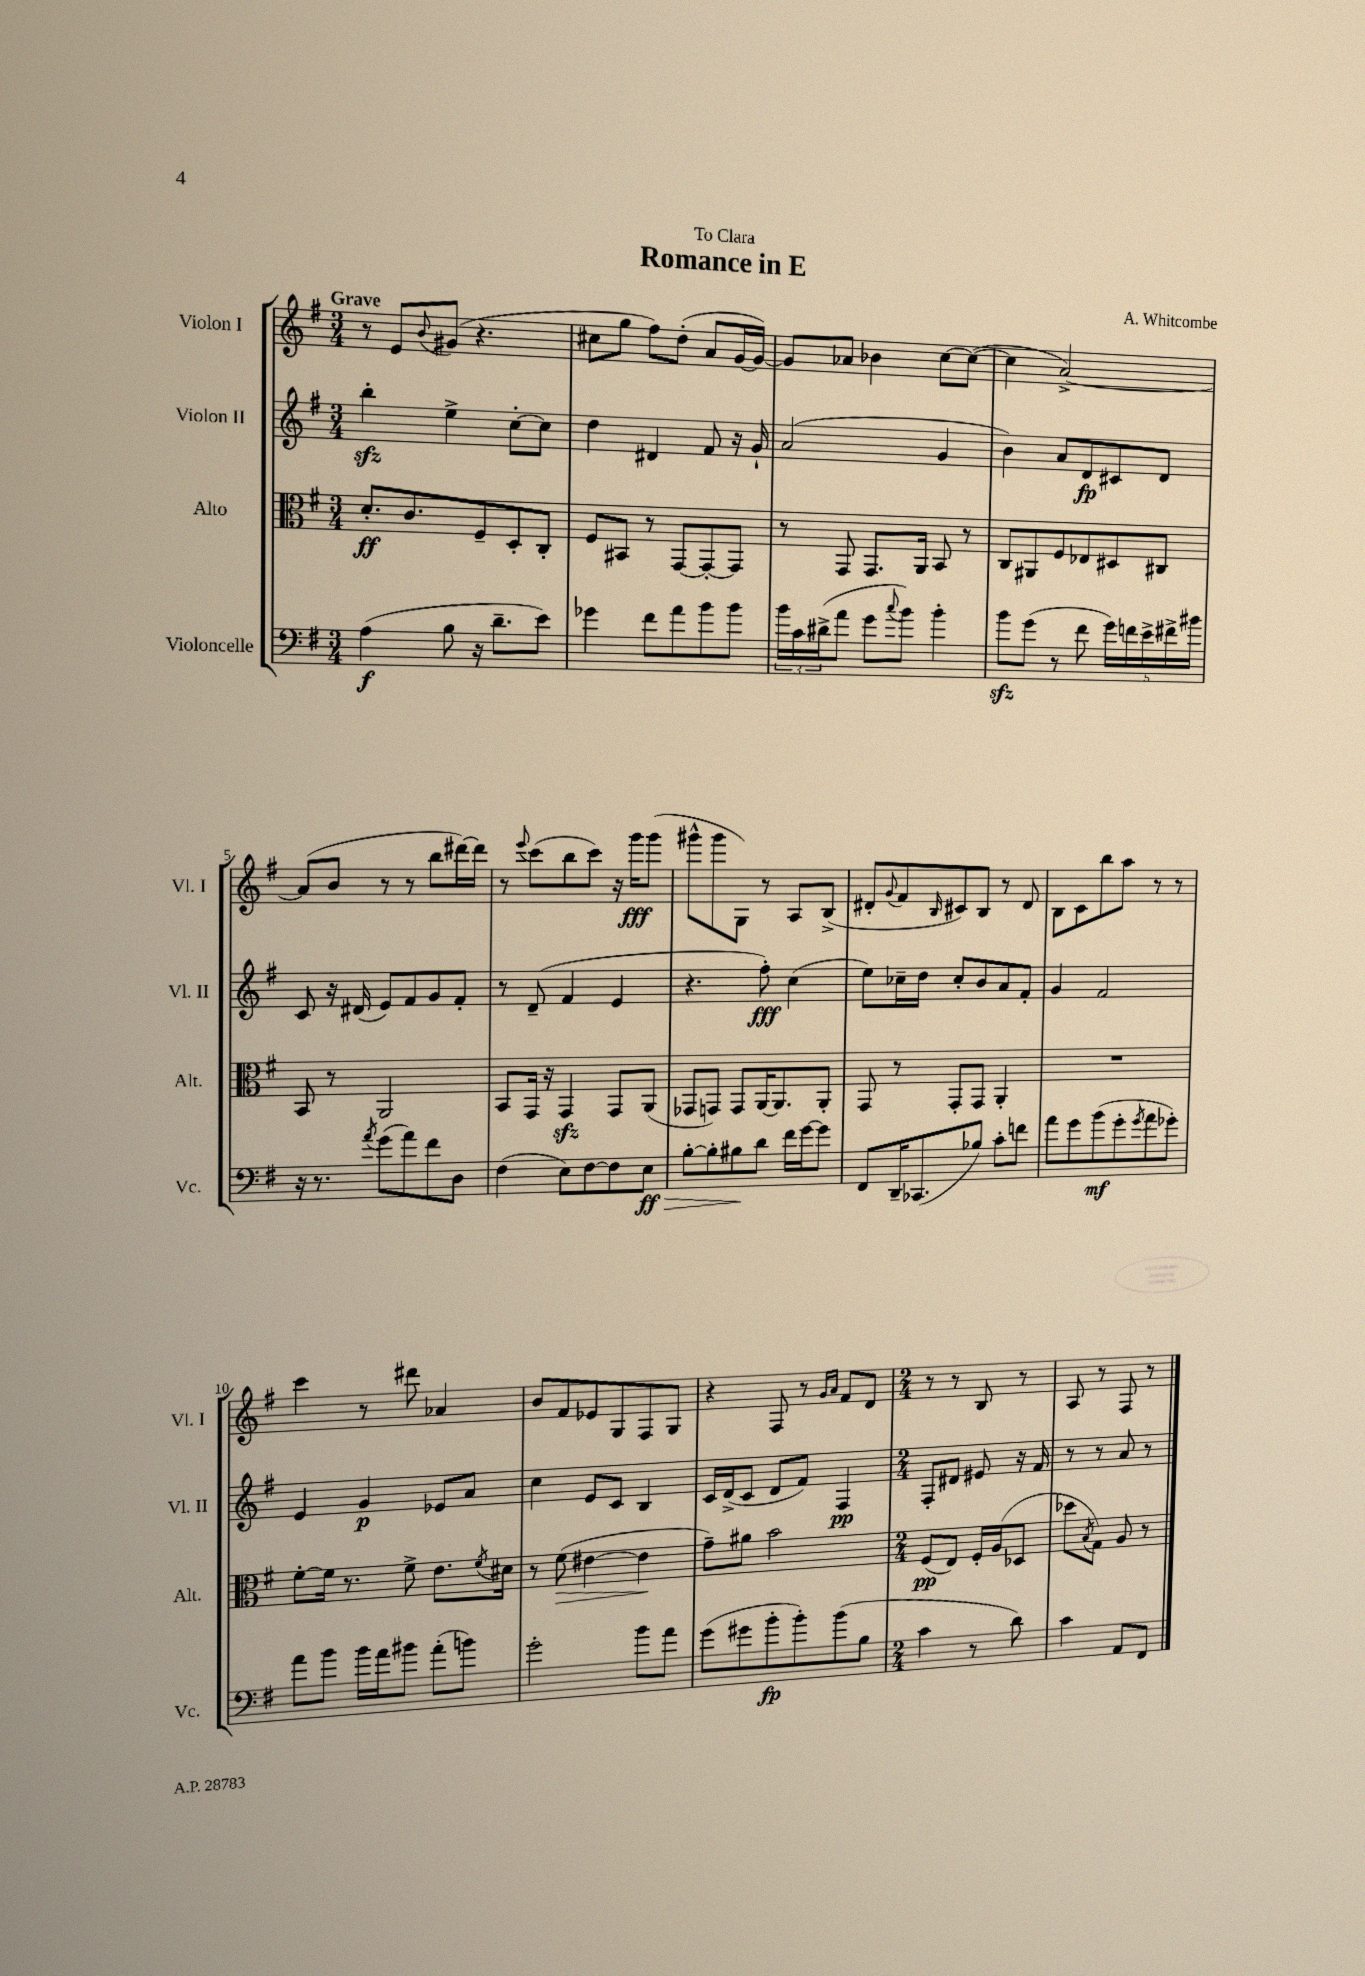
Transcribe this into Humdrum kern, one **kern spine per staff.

**kern	**dynam	**kern	**dynam	**kern	**dynam	**kern	**dynam
*part4	*part4	*part3	*part3	*part2	*part2	*part1	*part1
*staff4	*staff4	*staff3	*staff3	*staff2	*staff2	*staff1	*staff1
*I"Violoncelle	*	*I"Alto	*	*I"Violon II	*	*I"Violon I	*
*I'Vc.	*	*I'Alt.	*	*I'Vl. II	*	*I'Vl. I	*
*clefF4	*	*clefC3	*	*clefG2	*	*clefG2	*
*k[f#]	*	*k[f#]	*	*k[f#]	*	*k[f#]	*
*M3/4	*	*M3/4	*	*M3/4	*	*M3/4	*
=1	=1	=1	=1	=1	=1	=1	=1
!	!	!	!	!	!	!LO:TX:a:B:t=Grave	!
(4A\	f	8.d'/L	ff	4bbzz'\	.	8r	.
.	.	.	.	.	.	8e/L	.
.	.	8.c/	.	.	.	.	.
.	.	.	.	.	.	8qqb/	.
8B\	.	.	.	4ee^\	.	(8g#X/J	.
16r	.	8F#~/	.	.	.	4.r	.
8.d~\L	.	.	.	.	.	.	.
.	.	8D'/	.	[8cc'\L	.	.	.
8e\J)	.	8C'/J	.	8cc\J]	.	.	.
=2	=2	=2	=2	=2	=2	=2	=2
4g-X\	.	8F#/L	.	4dd\	.	8cc#X\L	.
.	.	8BB#X/J	.	.	.	8gg\J	.
8f#\L	.	8r	.	4d#X/	.	8ff#\L)	.
8a\	.	[8GG/L	.	.	.	(8dd'\J	.
8b\	.	8GG'/_	.	8f#/	.	8a/L	.
8b\J	.	8GG/J]	.	16r	.	[16g/L	.
.	.	.	.	16g`/	.	16g/JJ_)	.
=3	=3	=3	=3	=3	=3	=3	=3
24b\LL	.	8r	.	(2a/	.	8g/L]	.
24c\	.	.	.	.	.	.	.
(24d#X^\J	.	.	.	.	.	.	.
8a\J	.	8GG/	.	.	.	8a-X/J	.
8g\L	.	8.GG/L	.	.	.	4b-X\	.
8qqcc/	.	.	.	.	.	.	.
8b\J)	.	.	.	.	.	.	.
.	.	16AA/Jk	.	.	.	.	.
4b'\	.	8BB/	.	4g/	.	[8cc\L	.
.	.	8r	.	.	.	(8cc\J_	.
=4	=4	=4	=4	=4	=4	=4	=4
8bzz\L	.	8C/L	.	4b\)	.	4cc\]	.
(8g\J	.	8AA#X/	.	.	.	.	.
8r	.	8F#/	.	8a/L	.	[2a^/)	.
8f#\	.	8E-X/	.	8d/	fp	.	.
20g\LL)	.	8D#X/	.	8c#X/	.	.	.
20fn\	.	.	.	.	.	.	.
20e^\	.	.	.	.	.	.	.
.	.	8C#X/J	.	8d/J	.	.	.
20f#X^\	.	.	.	.	.	.	.
20b#X\JJ	.	.	.	.	.	.	.
!!LO:LB:g=z
=5	=5	=5	=5	=5	=5	=5	=5
16r	.	8BB/	.	8c/	.	(8a/L]	.
8.r	.	.	.	.	.	.	.
.	.	8r	.	16r	.	8b/J	.
.	.	.	.	(16d#X/	.	.	.
8qa/	.	.	.	.	.	.	.
(8g\L	.	2AA/	.	8e/L)	.	8r	.
8a\)	.	.	.	8f#/	.	8r	.
8f#\	.	.	.	8g/	.	8bb\L	.
8D\J	.	.	.	8f#'/J	.	[16ddd#X\L)	.
.	.	.	.	.	.	16ddd#\JJ]	.
=6	=6	=6	=6	=6	=6	=6	=6
(4F#\	.	8BB/L	.	8r	.	8r	.
.	.	.	.	.	.	8qqeee/	.
.	.	16GG/Jk	.	(8d~/	.	(8ccc\L	.
.	.	16r	.	.	.	.	.
8E\L)	.	4GGzz/	.	4f#/	.	8bb\	.
[8F#\	.	.	.	.	.	8ccc\J)	.
8F#\]	.	8GG/L	.	4e/	.	16r	.
.	.	.	.	.	.	16ggg\KL	fff
!	!LO:HP:b	!	!	!	!	!	!
8E\J	> ff	(8AA/J	.	.	.	(8ggg\J	.
=7	=7	=7	=7	=7	=7	=7	=7
[8B'\L	.	8GG-X/L	.	4.r	.	8ggg#X^^\L	.
8B'\]	.	8GGn/J)	.	.	.	8ggg#\	.
8B#X\	.	8GG/L	.	.	.	8G\J)	.
8d\J	]	[16AA/K	.	8ff#'\)	fff	8r	.
.	.	8.AA/]	.	.	.	.	.
16f#\LL	.	.	.	(4cc\	.	8A/L	.
[16g\J	.	.	.	.	.	.	.
8g\J]	.	8AA'/J	.	.	.	(8B^/J	.
=8	=8	=8	=8	=8	=8	=8	=8
8FF#/L	.	8GG/	.	8ee\L)	.	8d#X'/L	.
.	.	.	.	.	.	8qqg/	.
16DD~/K	.	8r	.	16cc-X~\L	.	8f#/	.
(8.CC-X/	.	.	.	16dd\JJ	.	.	.
.	.	.	.	.	.	16qqB/	.
.	.	8GG'/L	.	8cc-'/L	.	8c#X/)	.
8B-X/J)	.	8GG/J	.	8b/	.	8B/J	.
8c'\L	.	4AA'/	.	8a/	.	8r	.
8fn\J	.	.	.	8f#'/J	.	8d#/	.
=9	=9	=9	=9	=9	=9	=9	=9
8a\L	.	2.r	.	4g/	.	8B\L	.
8g\	.	.	.	.	.	8c\	.
(8b\	mf	.	.	2f#/	.	8bb\	.
8g'\	.	.	.	.	.	8aa\J	.
8qg/	.	.	.	.	.	.	.
8a\	.	.	.	.	.	8r	.
8g-X'\J)	.	.	.	.	.	8r	.
!!LO:LB:g=z
=10	=10	=10	=10	=10	=10	=10	=10
8a\L	.	[8f#'\L	.	4e/	.	4ccc\	.
8b\J	.	16f#\Jk]	.	.	.	.	.
.	.	8.r	.	.	.	.	.
16b\LL	.	.	.	4g/	p	8r	.
16a\J	.	.	.	.	.	.	.
8b#X\J	.	8f#^\	.	.	.	8ddd#X\	.
(8a'\L	.	8.e\L	.	8e-X/L	.	4a-X/	.
8bn\J)	.	.	.	8a/J	.	.	.
.	.	8qf#/	.	.	.	.	.
.	.	16d#X\Jk	.	.	.	.	.
=11	=11	=11	=11	=11	=11	=11	=11
2g'\	.	8r	.	4cc\	.	8b/L	.
!	!	!	!LO:HP:b	!	!	!	!
.	.	(8f#\	>	.	.	8f#/	.
.	.	[4e#X\	.	8e/L	.	8e-X/	.
.	.	.	.	8c/J	.	8G/	.
8b\L	.	4e#\]	.	4B/	.	8F#/	.
8a\J	.	.	.	.	.	8G/J	.
.	.	.	]	.	.	.	.
=12	=12	=12	=12	=12	=12	=12	=12
(8g\L	.	8g~\L)	.	16c/LL	.	4r	.
.	.	.	.	(16d^/J	.	.	.
8g#X\	.	8a#X\J	.	8c/J	.	.	.
8b'\	fp	2b\	.	8d/L	.	8F#/	.
8b'\)	.	.	.	8f#/J)	.	8r	.
.	.	.	.	.	.	16qqg/LL	.
.	.	.	.	.	.	16qqa/JJ	.
(8b\	.	.	.	4F#/	pp	8f#/L	.
8B\J	.	.	.	.	.	8d/J	.
=13	=13	=13	=13	=13	=13	=13	=13
*M2/4	*	*M2/4	*	*M2/4	*	*M2/4	*
4c\	.	(8F#/L	pp	8F#'/L	.	8r	.
.	.	8E/J)	.	8d#X/J	.	8r	.
8r	.	16F#'/LL	.	8e#X/	.	8B/	.
.	.	(16A/J	.	.	.	.	.
8d\)	.	8D-X/J	.	16r	.	8r	.
.	.	.	.	16f#/	.	.	.
=14	=14	=14	=14	=14	=14	=14	=14
4c\	.	8dd-X\L	.	8r	.	8A/	.
.	.	8qB/	.	.	.	.	.
.	.	8G\J)	.	8r	.	8r	.
8AA/L	.	8A/	.	8a/	.	8F#/	.
8FF#/J	.	8r	.	8r	.	8r	.
==	==	==	==	==	==	==	==
*-	*-	*-	*-	*-	*-	*-	*-
